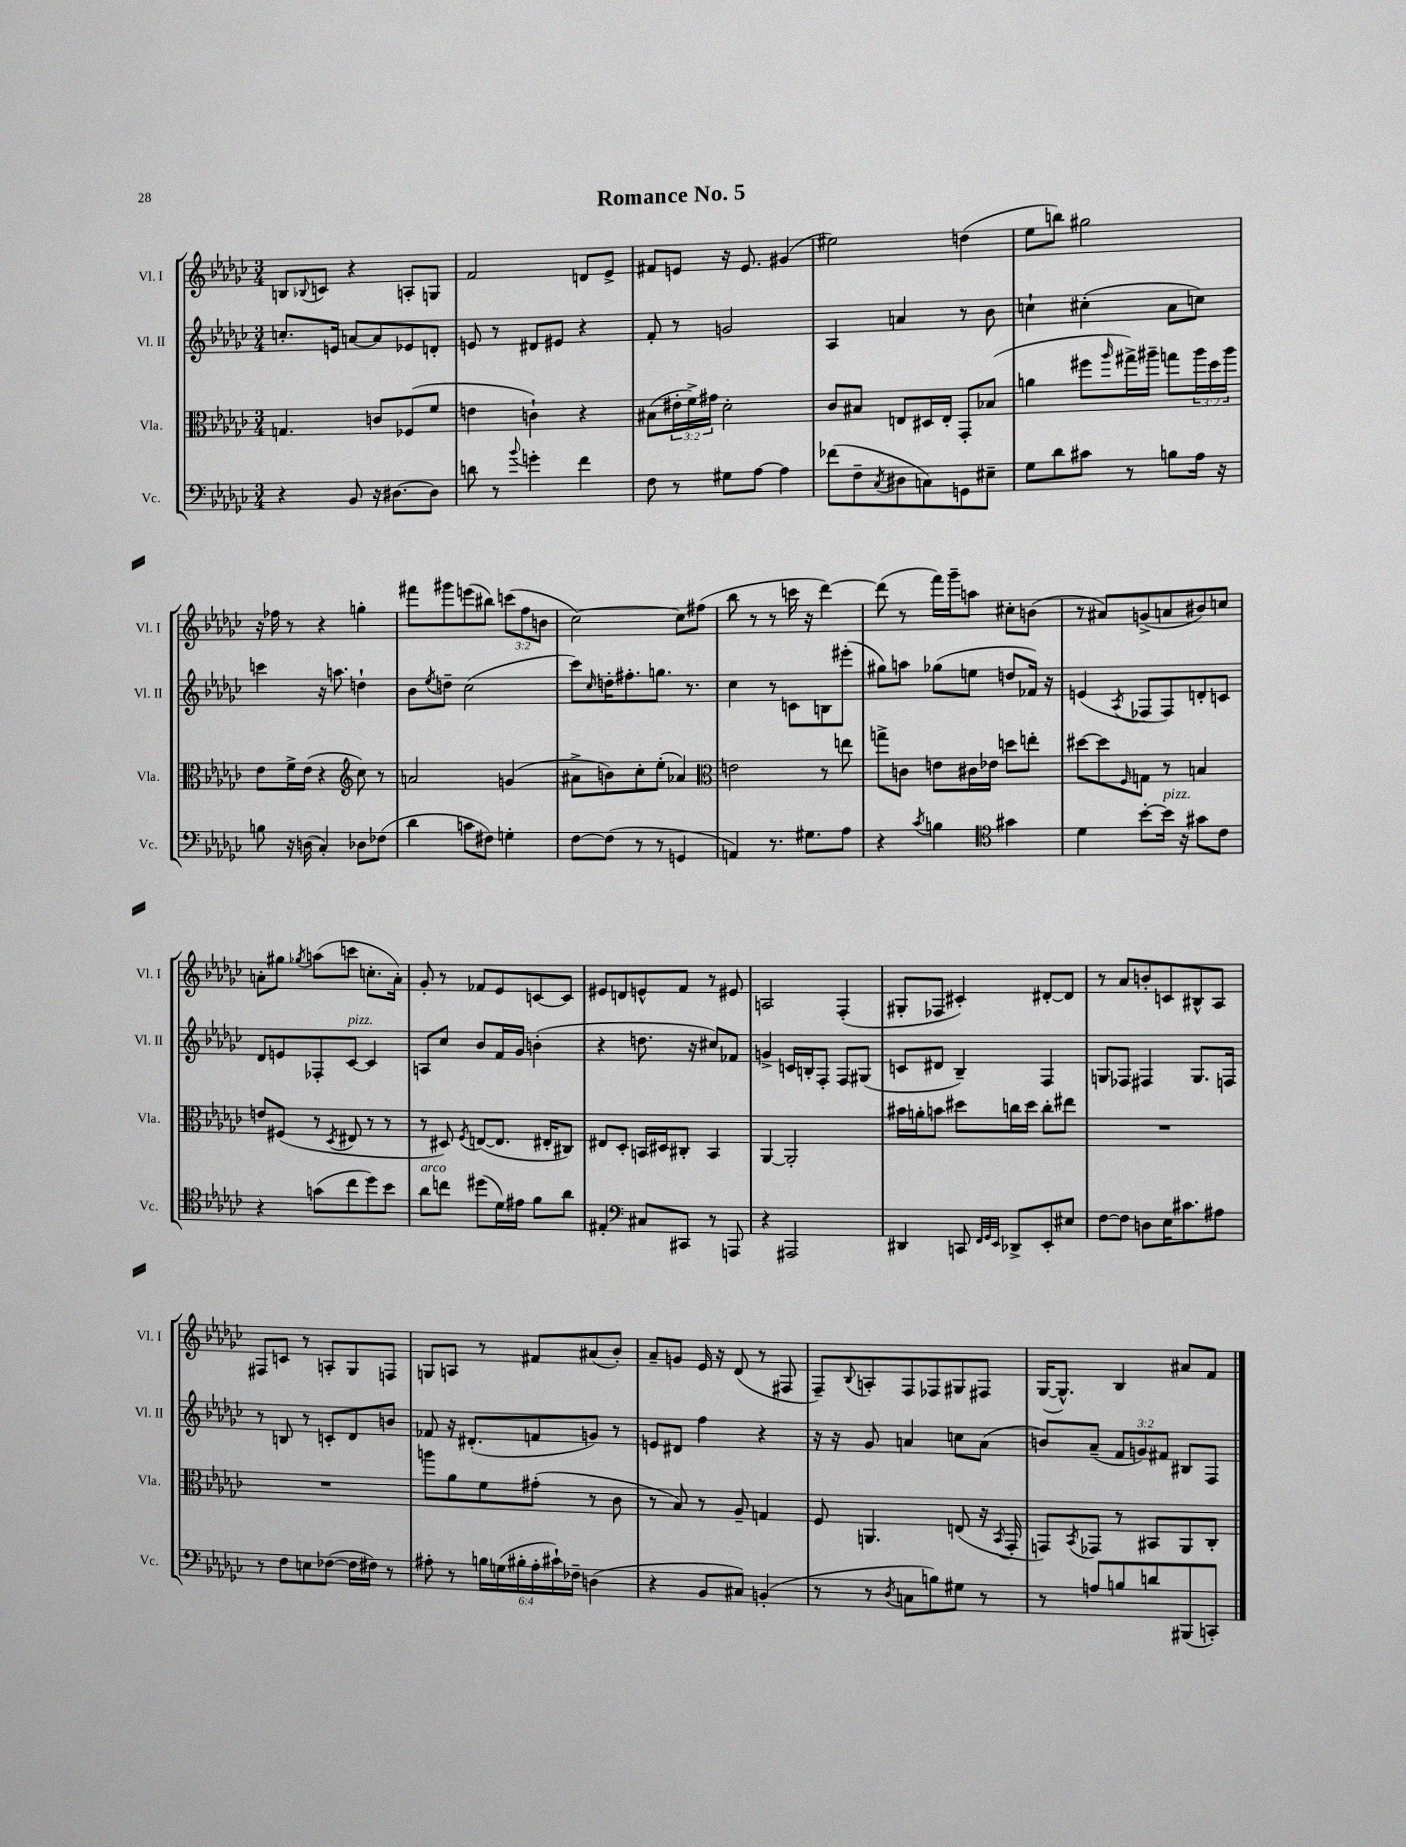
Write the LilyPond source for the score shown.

\header { title = "Romance No. 5" }
<<
\new StaffGroup <<
\new Staff = "s0" \with { instrumentName = "Vl. I" shortInstrumentName = "Vl. I" } {
    \clef treble \key ges \major \numericTimeSignature \time 3/4 \override Staff.TupletNumber.text = #tuplet-number::calc-fraction-text
    b8 \appoggiatura { bes8 } c'8 r4 a8-. g8 |
    f'2 d'8 ees'8-> |
    fis'8 e'8 r16 e'8. gis'4( |
    eis''2) d''4( |
    ees''8 b''8) gis''2 |
    r16 fes''16 r8 r4 g''4-. |
    fis'''8 gis'''8 e'''8( bis''8) \tuplet 3/2 { c'''8( f''8 b'8 } |
    ces''2~) ces''8 fis''8( |
    bes''8 r8 r8 c'''16 r16 des'''4~) |
    des'''8( r8 f'''16) ges'''16-- a''8 cis''8-. b'8( |
    r8 ais'8) g'8->( a'8 bis'8) c''8 |
    a'8-. gis''8 \acciaccatura { ges''8 } a''8( c'''8 c''8.-. a'16-.) |
    ges'8-. r8 fes'8 ees'8 c'8~ c'8 |
    eis'8 d'8 e'8-^ f'8 r8 eis'8 |
    a2 f4-.( |
    gis8-. fes8 cis'4-.) dis'8~-. dis'8 |
    r8 aes'8 b'8-. c'8 bis8-^ aes8 |
    fis8 c'8 r8 a8-. ges8 f8 |
    g8 a8 r8 fis'8 ais'8( bes'8-.) |
    aes'8-- g'8 ees'16 r16 des'8( r8 fis8 |
    f8--) \appoggiatura { bes8 } a8-. f8 fes8 gis8 fis8 |
    ges16~( ges8.-^) bes4 ais'8 f'8 \bar "|." |
}
\new Staff = "s1" \with { instrumentName = "Vl. II" shortInstrumentName = "Vl. II" } {
    \clef treble \key ges \major \numericTimeSignature \time 3/4 \override Staff.TupletNumber.text = #tuplet-number::calc-fraction-text
    c''8.-. e'16 a'8~ a'8 ees'8 d'8-. |
    e'8 r8 dis'8 eis'8 r4 |
    f'8-. r8 g'2 |
    aes4 a'4 r8 bes'8 |
    c''4-! cis''4-.( aes'8 c''8) |
    c'''4 r16 a''8. d''4-! |
    bes'8 \acciaccatura { ees''8 } d''8-- ces''2( |
    ces'''8) \grace { ces''16 } d''16-. fis''8.-. g''8. r8. |
    ces''4 r8 c'8 b8 eis'''8-.( |
    gis''8) a''8 ges''8( e''8 d''8 fes'16) r16 |
    e'4( \acciaccatura { aes8 } fes8 fes8) d'8-. c'8 |
    des'8 e'8 fes8-. ces'8~^\markup { \italic "pizz." } ces'4 |
    a8 ces''8 bes'8 f'16 ges'16 b'4-.( |
    r4 d''8. r16 cis''8) fes'8 |
    g'4-> c'16 b16-. f8-. f8 gis8( |
    c'8 dis'8 bes4--) f4 |
    g8 fes8 fis4 g8. f16 |
    r8 b8 r8 c'8-. des'8 b'8 |
    fes'8 r16 dis'8.-.( f'8 g'8) r8 |
    e'8 dis'8 f''4 r4 |
    r16 r16 ges'8 a'4 c''8 a'8( |
    b'8) aes'8--( \tuplet 3/2 { f'8 g'8) fis'8 } bis8 f8 \bar "|." |
}
\new Staff = "s2" \with { instrumentName = "Vla." shortInstrumentName = "Vla." } {
    \clef alto \key ges \major \numericTimeSignature \time 3/4 \override Staff.TupletNumber.text = #tuplet-number::calc-fraction-text
    g4. c'8 fes8( f'8 |
    e'4 c'4-!) r4 |
    bis8( \tuplet 3/2 { eis'16-. f'16->) gis'16 } des'2-. |
    ces'8 bis8 e8 dis16 e16-. ges,8-. bes8( |
    a'4 fis''8 \grace { aes''16 } gis''16->) ais''16-- g''8 \tuplet 3/2 { ais''16 des''16 ais''16 } |
    ees'8 f'16-> ees'16( r4 \clef treble ces''8) r8 |
    a'2 g'4( |
    ais'8-> b'8) ces''8-. ees''8-.( aes'4) |
    \clef alto e'2 r8 e''8 |
    g''8-> c'8 e'8 cis'16 ees'16 d''8 e''8-. |
    dis''8~ dis''8 \grace { f16 } g8 r8 b4 |
    e'8 fis8( r8 \acciaccatura { des8 } eis8 r8 r8 |
    r8 dis8) \acciaccatura { f8 } e8~( e8. eis16-. cis8) |
    eis8 des8-. b,16 dis16 cis8-. b,4 |
    aes,4~ aes,2-. |
    bis'16 a'16-. b'8 dis''8 c''16 dis''16 c''8-. eis''8 |
    R2. |
    R2. |
    a''8 aes'8 f'8 gis'8-.( r8 ces'8 |
    r8 bes8) r8 aes8-- g4 |
    f8 a,4. e8( r16 \acciaccatura { bes,8 } ges,16-. |
    g,8) \acciaccatura { bes,8 } ges,8 r8 bis,8 aes,8 ces8-. \bar "|." |
}
\new Staff = "s3" \with { instrumentName = "Vc." shortInstrumentName = "Vc." } {
    \clef bass \key ges \major \numericTimeSignature \time 3/4 \override Staff.TupletNumber.text = #tuplet-number::calc-fraction-text
    r4 bes,8 r16 dis8.~ dis8 |
    d'8 r8 \appoggiatura { bes'8 } g'4-. f'4 |
    f8 r8 gis8 aes8~ aes4 |
    fes'8( f8-- \acciaccatura { ces8 } dis8 c8) g,8 eis8-- |
    ges8 des'8 cis'8 r8 b8 aes16 r16 |
    b8 r16 d16( ces4-.) des8 fes8( |
    des'4 c'8 fis8) g4-. |
    f8~ f8( r8 r8 g,4 |
    a,4) r8. gis8. aes8 |
    r4 \acciaccatura { ces'8 } b4 \clef tenor gis'4 |
    des'4 bes'8~-. bes'16^\markup { \italic "pizz." } r16 gis'8 ces'8 |
    r4 g'8( ces''8 des''8) bes'8 |
    aes'8^\markup { \italic "arco" } c''8 dis''8( des'16) eis'16 f'8 aes'8 |
    eis4-. \clef bass cis8 cis,8 r8 a,,8 |
    r4 ais,,2 |
    dis,4 c,8 \grace { f,32 ges,32 ees,32 } des,8-> ees,8-. eis8 |
    f8~ f8 d8 ees16 cis'8. ais8 |
    r8 f8 e8 fes8~( fes16 fis16) r8 |
    ais8-. r8 \tuplet 6/4 { b16 g16( bis16-. ais16-. cis'16-!) fes16-- } d4( |
    r4 bes,8 cis8) b,4-.( |
    r8 r8 \acciaccatura { des8 } c8 b8) gis8 r8 |
    r8 a8 b8 d'8 bis,,8( c,8-.) \bar "|." |
}
>>
>>
\layout { \context { \Score \remove "Bar_number_engraver" } }
